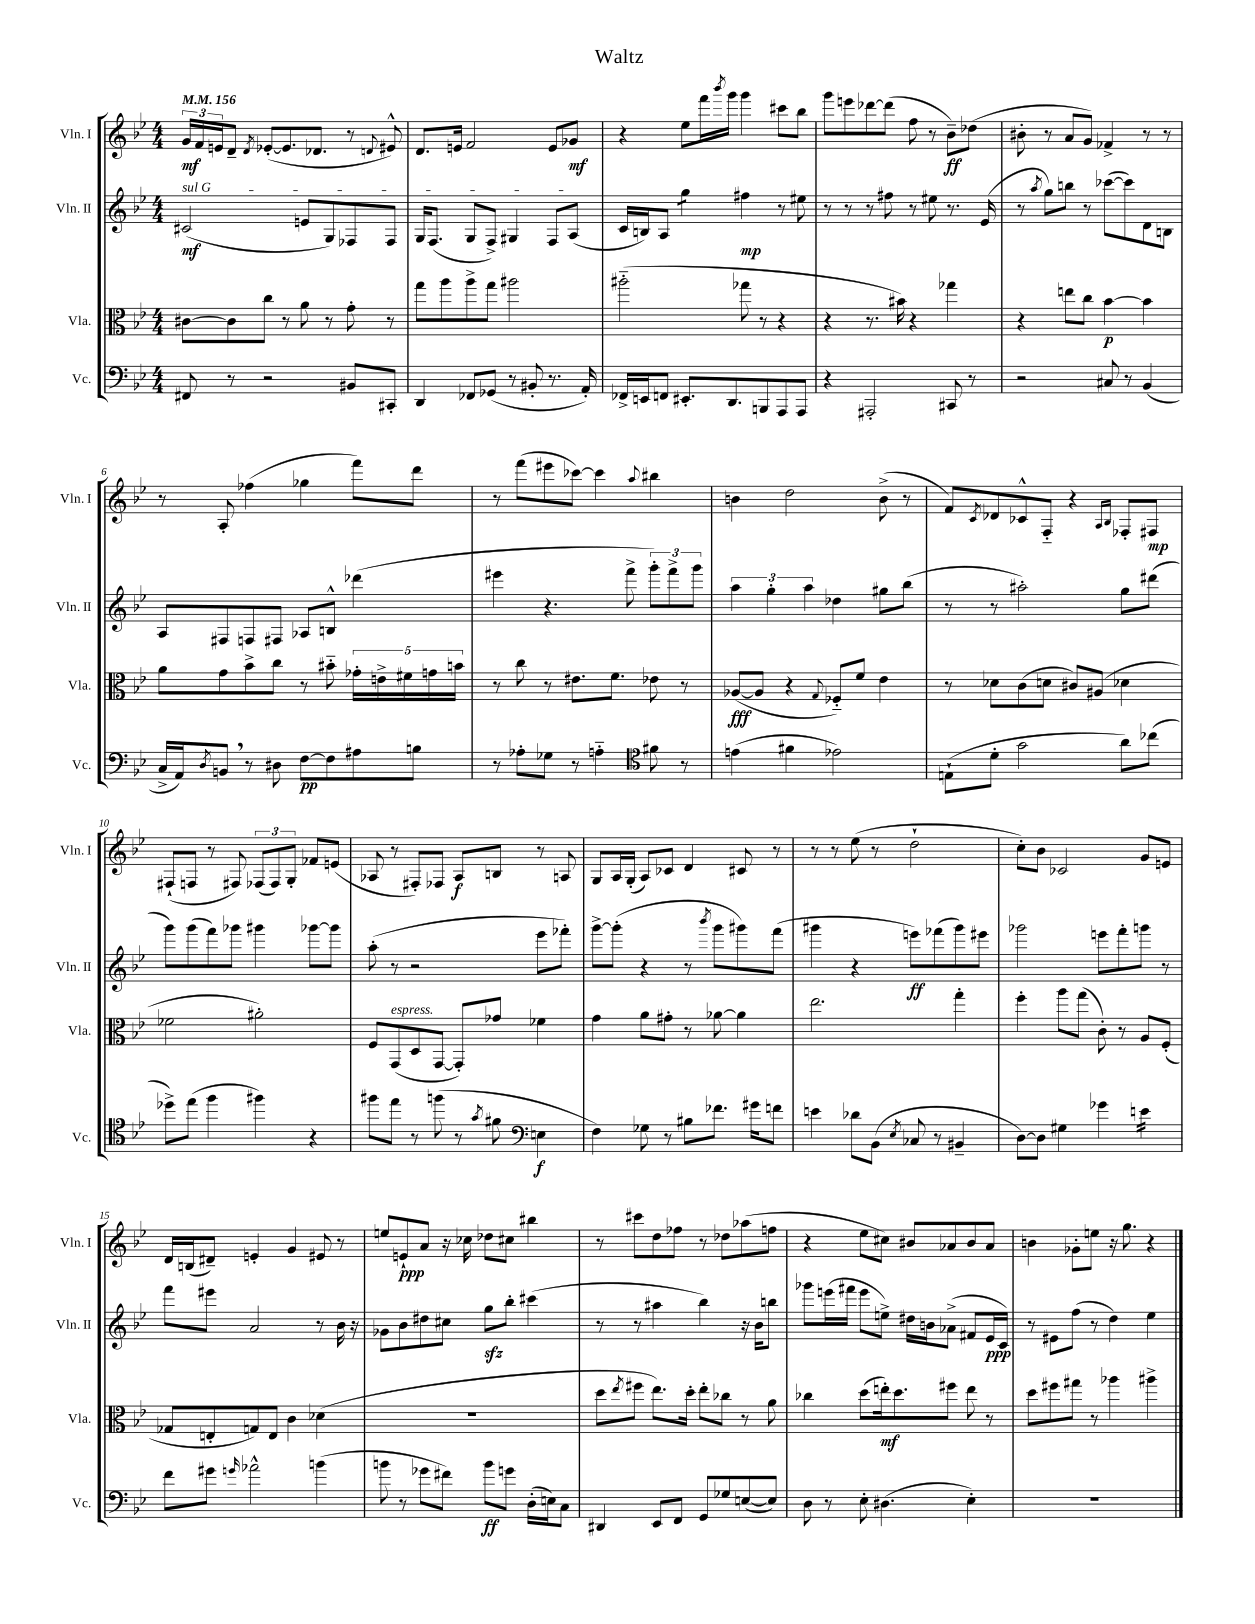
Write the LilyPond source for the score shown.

\header { title = "Waltz" }
<<
\new StaffGroup <<
\new Staff = "s0" \with { instrumentName = "Vln. I" shortInstrumentName = "Vln. I" } {
    \clef treble \key bes \major \numericTimeSignature \time 4/4 \tempo 4 = 156
    \tuplet 3/2 { g'16\mf f'16 e'16 } d'8-- \acciaccatura { d'8 } ees'8~-.( ees'8. des'8. r8 \appoggiatura { d'8 } eis'8-^) |
    d'8. e'16 f'2 e'8 ges'8\mf |
    r4 ees''8 f'''16 \acciaccatura { bes'''8 } g'''16 g'''4 cis'''8 bes''8 |
    g'''8 e'''8 des'''8~ des'''8( f''8 r8 bes'8--\ff) des''8( |
    bis'8-. r8 a'8 g'8) fes'4-> r8 r8 |
    r8 a8-. fes''4( ges''4 f'''8) d'''8 |
    r8 f'''8( eis'''8 ces'''8~) ces'''4 \appoggiatura { a''8 } bis''4 |
    b'4 d''2 b'8->( r8 |
    f'8) \acciaccatura { c'8 } des'8 ces'8-^ f8-_ r4 \grace { a16 bes16 } fes8-. fis8\mp |
    fis8-!( f8 r8 fis8) \tuplet 3/2 { fes8( fes8) g8-. } fes'8 e'8( |
    aes8 r8 fis8-.) fes8 aes8\f b8 r8 a8 |
    g8 a16 g16-.( a8) ces'8 d'4 cis'8 r8 |
    r8 r8 ees''8( r8 d''2-! |
    c''8-.) bes'8 ces'2 g'8 e'8 |
    d'16 b16( dis'8--) e'4-. g'4 eis'8 r8 |
    e''8 e'8-!\ppp a'8 r16 ces''16 des''8 cis''8 bis''4 |
    r8 cis'''8 d''8 fes''8 r8 des''8 aes''8( f''8 |
    r4 ees''8 cis''8) bis'8 aes'8 bis'8 aes'8 |
    b'4 ges'8-. e''8 r16 g''8. r4 \bar "|." |
}
\new Staff = "s1" \with { instrumentName = "Vln. II" shortInstrumentName = "Vln. II" } {
    \clef treble \key bes \major \numericTimeSignature \time 4/4
    \once \override TextSpanner.bound-details.left.text = \markup { \italic "sul G" } cis'2\mf\startTextSpan( e'8 g8) fes8 fes8 |
    g16 f8.( g8 f8->) gis4 f8 a8\stopTextSpan( |
    c'16 b16) a8 g''4:8 fis''4\mp r8 eis''8 |
    r8 r8 r8 fis''8 r8 eis''8 r8. ees'16( |
    r8 \acciaccatura { a''8 } g''8) b''8 r8 ces'''8~( ces'''8) d'8 b8 |
    a8 fis8 f8 fis8 aes8 b8-^ des'''4( |
    eis'''4 r4. f'''8-> \tuplet 3/2 { g'''8-.) f'''8-> g'''8 } |
    \tuplet 3/2 { a''4 g''4-. a''4 } des''4 gis''8 bes''8( |
    r8 r8 ais''2-.) g''8 dis'''8( |
    g'''8) g'''8( f'''8) ges'''8 gis'''4 ges'''8~ ges'''8 |
    a''8-.( r8 r2 ees'''8 fes'''8-.) |
    g'''8~-> g'''8-.( r4 r8 \acciaccatura { bes'''8 } g'''8 gis'''8) f'''8( |
    gis'''4 r4 e'''8\ff) fes'''8( gis'''8) eis'''8 |
    ges'''2 e'''8 f'''8-. g'''8 r8 |
    f'''8 eis'''8 a'2 r8 bes'16 r16 |
    ges'8 bes'8 dis''8 cis''8 g''8\sfz bes''8-. cis'''4( |
    r8 r8 ais''4 bes''4) r16 bes'16 b''8 |
    ges'''8 e'''16( fis'''16 e'''8 e''8->) dis''16 b'16 aes'8->( fis'8 ees'16\ppp c'16) |
    r8 eis'8 f''8( r8 d''4) ees''4 \bar "|." |
}
\new Staff = "s2" \with { instrumentName = "Vla." shortInstrumentName = "Vla." } {
    \clef alto \key bes \major \numericTimeSignature \time 4/4
    cis'8~ cis'8 c''8 r8 a'8 r8 g'8-. r8 |
    g''8 a''8 a''8-> g''8 ais''2 |
    ais''2-_( ges''8 r8 r4 |
    r4 r8. bis'16) r4 ges''4 |
    r4 e''8 c''8 bes'4~\p bes'4 |
    a'8 g'8 bes'8-> c''8 r8 bis'8-_ \tuplet 5/4 { ges'16-. e'16-> fis'16 g'16 b'16 } |
    r8 c''8 r8 eis'8. f'8. ees'8 r8 |
    aes8~\fff( aes8 r4 \appoggiatura { g8 } fes8-_) f'8 ees'4 |
    r8 des'8 c'8( d'8 cis'8) ais8( des'4 |
    fes'2 ais'2-.) |
    f8 g,8^\markup { \italic "espress." }( d8 g,8~ g,8-.) ges'8 fes'4 |
    g'4 a'8 gis'8-. r8 aes'8~ aes'4 |
    ees''2. g''4-. |
    f''4-. a''8 g''8( c'8-.) r8 a8 f8-.( |
    ges8 e8-. g8) e8 c'4 des'4( |
    R1 |
    d''8 \acciaccatura { ees''8 } fis''8 ees''8.) d''16-. ees''8-. ces''8 r8 a'8 |
    ces''4 d''8( e''16-.\mf) d''8. fis''8 e''8 r8 |
    d''8 fis''8 gis''8 r8 aes''4 ais''4-> \bar "|." |
}
\new Staff = "s3" \with { instrumentName = "Vc." shortInstrumentName = "Vc." } {
    \clef bass \key bes \major \numericTimeSignature \time 4/4
    fis,8 r8 r2 bis,8 cis,8-. |
    d,4 fes,8 ges,8( r8 bis,8-. r8. a,16-.) |
    fes,16-> e,16 f,8 eis,8.-. d,8. b,,8 a,,8 a,,8 |
    r4 ais,,2-. cis,8 r8 |
    r2 cis8 r8 bes,4( |
    c16-> a,16) \acciaccatura { d8 } b,8 \breathe r8 dis8 f8~\pp f8 ais8 b8 |
    r8 aes8-. ges8 r8 a4-_ \clef tenor fis'8 r8 |
    e'4( fis'4 ees'2) |
    e8-!( d'8-. g'2 a'8) ces''8( |
    des''8->) ees''8( f''4 fis''4) r4 |
    fis''8 ees''8 r8 f''8( r8 \acciaccatura { g'8 } fis'8 \clef bass e4\f |
    f4) ges8 r8 bis8 fes'8. gis'16 f'8 |
    e'4 des'8 bes,8( \acciaccatura { ees8 } ces8 r8 bis,4-- |
    d8~) d8 gis4 ges'4 e'4:16 |
    f'8 gis'8 \grace { g'16 } aes'2-^ b'4( |
    b'8 r8 ges'8 fis'8) b'8\ff g'8 d16-.( e16) c8 |
    dis,4 ees,8 f,8 g,8 ges8 e8~( e8) |
    d8 r8 ees8-. dis4.( ees4-.) |
    R1 \bar "|." |
}
>>
>>
